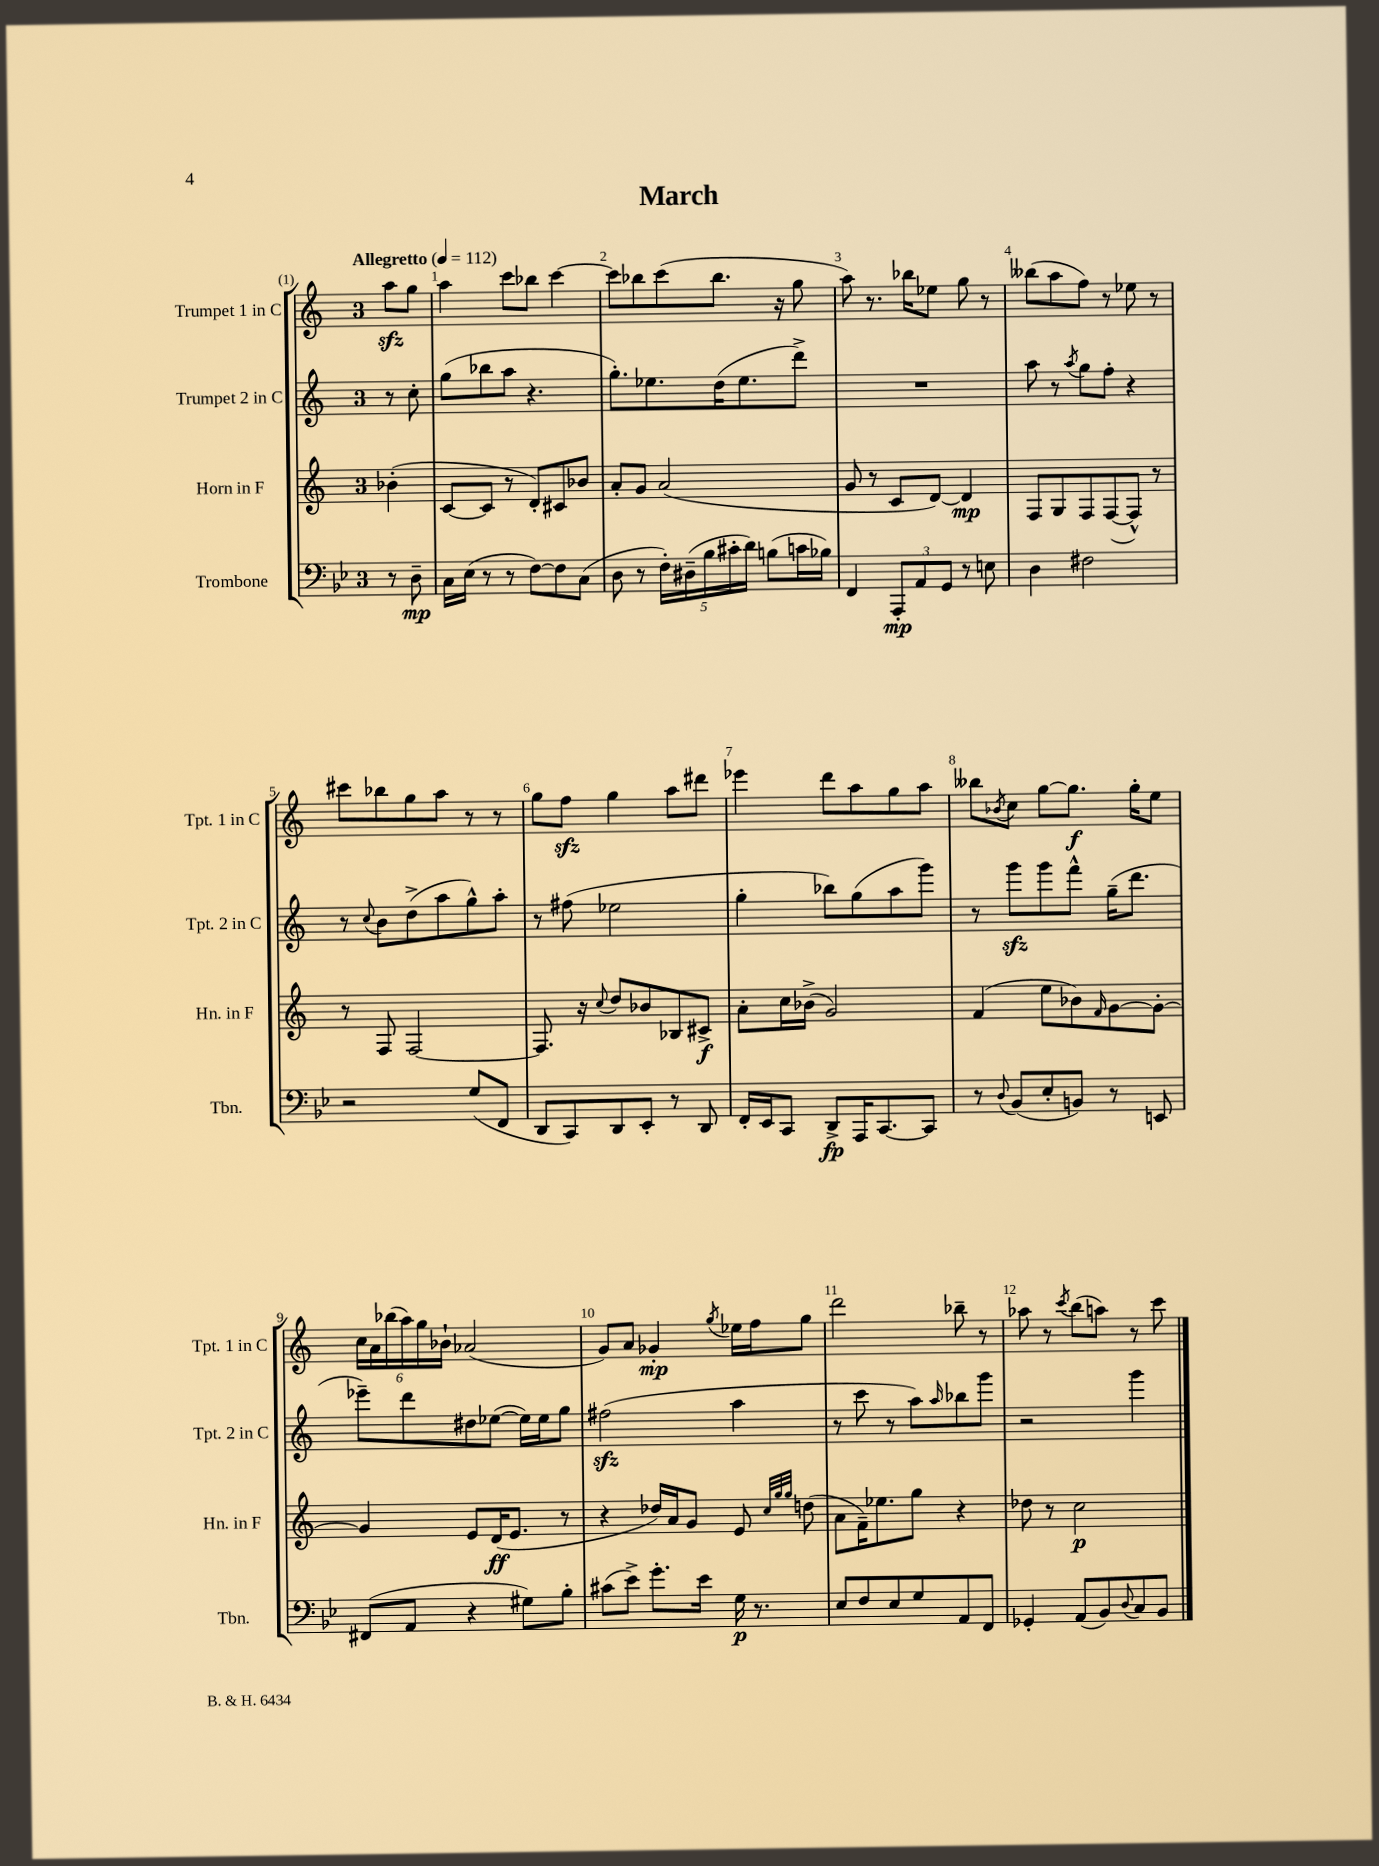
\header { title = "March" }
<<
\new StaffGroup <<
\new Staff = "s0" \with { instrumentName = "Trumpet 1 in C" shortInstrumentName = "Tpt. 1 in C" } {
    \clef treble \key c \major \once \override Staff.TimeSignature.style = #'single-digit \time 3/4 \partial 4 \tempo "Allegretto" 4 = 112
    a''8\sfz g''8 |
    a''4 c'''8 bes''8 c'''4~ |
    c'''8 bes''8 c'''8( bes''8. r16 g''8 |
    a''8) r8. bes''16 ees''8 g''8 r8 |
    beses''8( a''8 f''8) r8 ees''8 r8 |
    cis'''8 bes''8 g''8 a''8 r8 r8 |
    g''8 f''8\sfz g''4 a''8 dis'''8 |
    ees'''4 d'''8 a''8 g''8 a''8 |
    beses''8 \acciaccatura { bes'8 } c''8 g''8~ g''8.\f g''16-. e''8 |
    \tuplet 6/4 { c''16 a'16 bes''16( a''16) g''16 bes'16-! } aes'2( |
    g'8) a'8 ges'4-.\mp \acciaccatura { g''8 } ees''16 f''16 g''8 |
    d'''2 bes''8-- r8 |
    aes''8 r8 \acciaccatura { c'''8 } b''8( a''8) r8 c'''8 \bar "|." |
}
\new Staff = "s1" \with { instrumentName = "Trumpet 2 in C" shortInstrumentName = "Tpt. 2 in C" } {
    \clef treble \key c \major \once \override Staff.TimeSignature.style = #'single-digit \time 3/4 \partial 4
    r8 c''8-. |
    g''8( bes''8 a''8 r4. |
    g''8.-.) ees''8. d''16( ees''8. d'''8->) |
    R2. |
    a''8 r8 \acciaccatura { a''8 } g''8 f''8-. r4 |
    r8 \appoggiatura { c''8 } b'8 d''8->( a''8 g''8-^) a''8-. |
    r8 fis''8( ees''2 |
    g''4-. bes''8) g''8( a''8 g'''8) |
    r8 g'''8\sfz g'''8 f'''8-^ g''16--( d'''8. |
    ees'''8--) d'''8 dis''8 ees''8~( ees''16) ees''16 g''8 |
    fis''2\sfz( a''4 |
    r8 c'''8 r8 a''8) \grace { a''16 } bes''8 g'''8 |
    r2 g'''4 \bar "|." |
}
\new Staff = "s2" \with { instrumentName = "Horn in F" shortInstrumentName = "Hn. in F" } {
    \clef treble \key c \major \once \override Staff.TimeSignature.style = #'single-digit \time 3/4 \partial 4
    bes'4-.( |
    c'8~ c'8 r8 d'8-.) cis'8 bes'8 |
    a'8-. g'8 a'2( |
    g'8 r8 c'8 d'8~) d'4\mp |
    f8 g8 f8 f8~( f8-^) r8 |
    r8 f8 f2~ |
    f8. r16 \appoggiatura { c''8 } d''8 bes'8 bes8 cis'8->\f |
    a'8-. c''16 bes'16->( g'2) |
    f'4( e''8 bes'8) \grace { f'16 } g'8~ g'8~-. |
    g'4 e'8 d'16\ff( e'8. r8 |
    r4 des''16) a'16 g'8 e'8 \grace { c''32 g''32 g''32 } d''8( |
    a'8 f'16--) ees''8. g''8 r4 |
    des''8 r8 c''2\p \bar "|." |
}
\new Staff = "s3" \with { instrumentName = "Trombone" shortInstrumentName = "Tbn." } {
    \clef bass \key bes \major \once \override Staff.TimeSignature.style = #'single-digit \time 3/4 \partial 4
    r8 d8--\mp |
    c16 ees16( r8 r8 f8~) f8 c8( |
    d8 r8 \tuplet 5/4 { f16-.) dis16--( bes16 cis'16-. d'16) } b8( c'16 bes16) |
    f,4 \tuplet 3/2 { a,,8-.\mp a,8 g,8 } r8 e8 |
    d4 fis2 |
    r2 g8( f,8 |
    d,8 c,8) d,8 ees,8-. r8 d,8 |
    f,16-. ees,16 c,8 d,8->\fp a,,16 c,8.~ c,8 |
    r8 \appoggiatura { d8 } bes,8( ees8-. b,8) r8 e,8 |
    fis,8( a,8 r4 gis8) bes8-. |
    cis'8( ees'8->) g'8.-. ees'16 g16\p r8. |
    ees8 f8 ees8 g8 a,8 f,8 |
    ges,4-. a,8( bes,8) \appoggiatura { d8 } c8 bes,8 \bar "|." |
}
>>
>>
\layout { \context { \Score \override BarNumber.break-visibility = ##(#f #t #t) barNumberVisibility = #all-bar-numbers-visible } }
